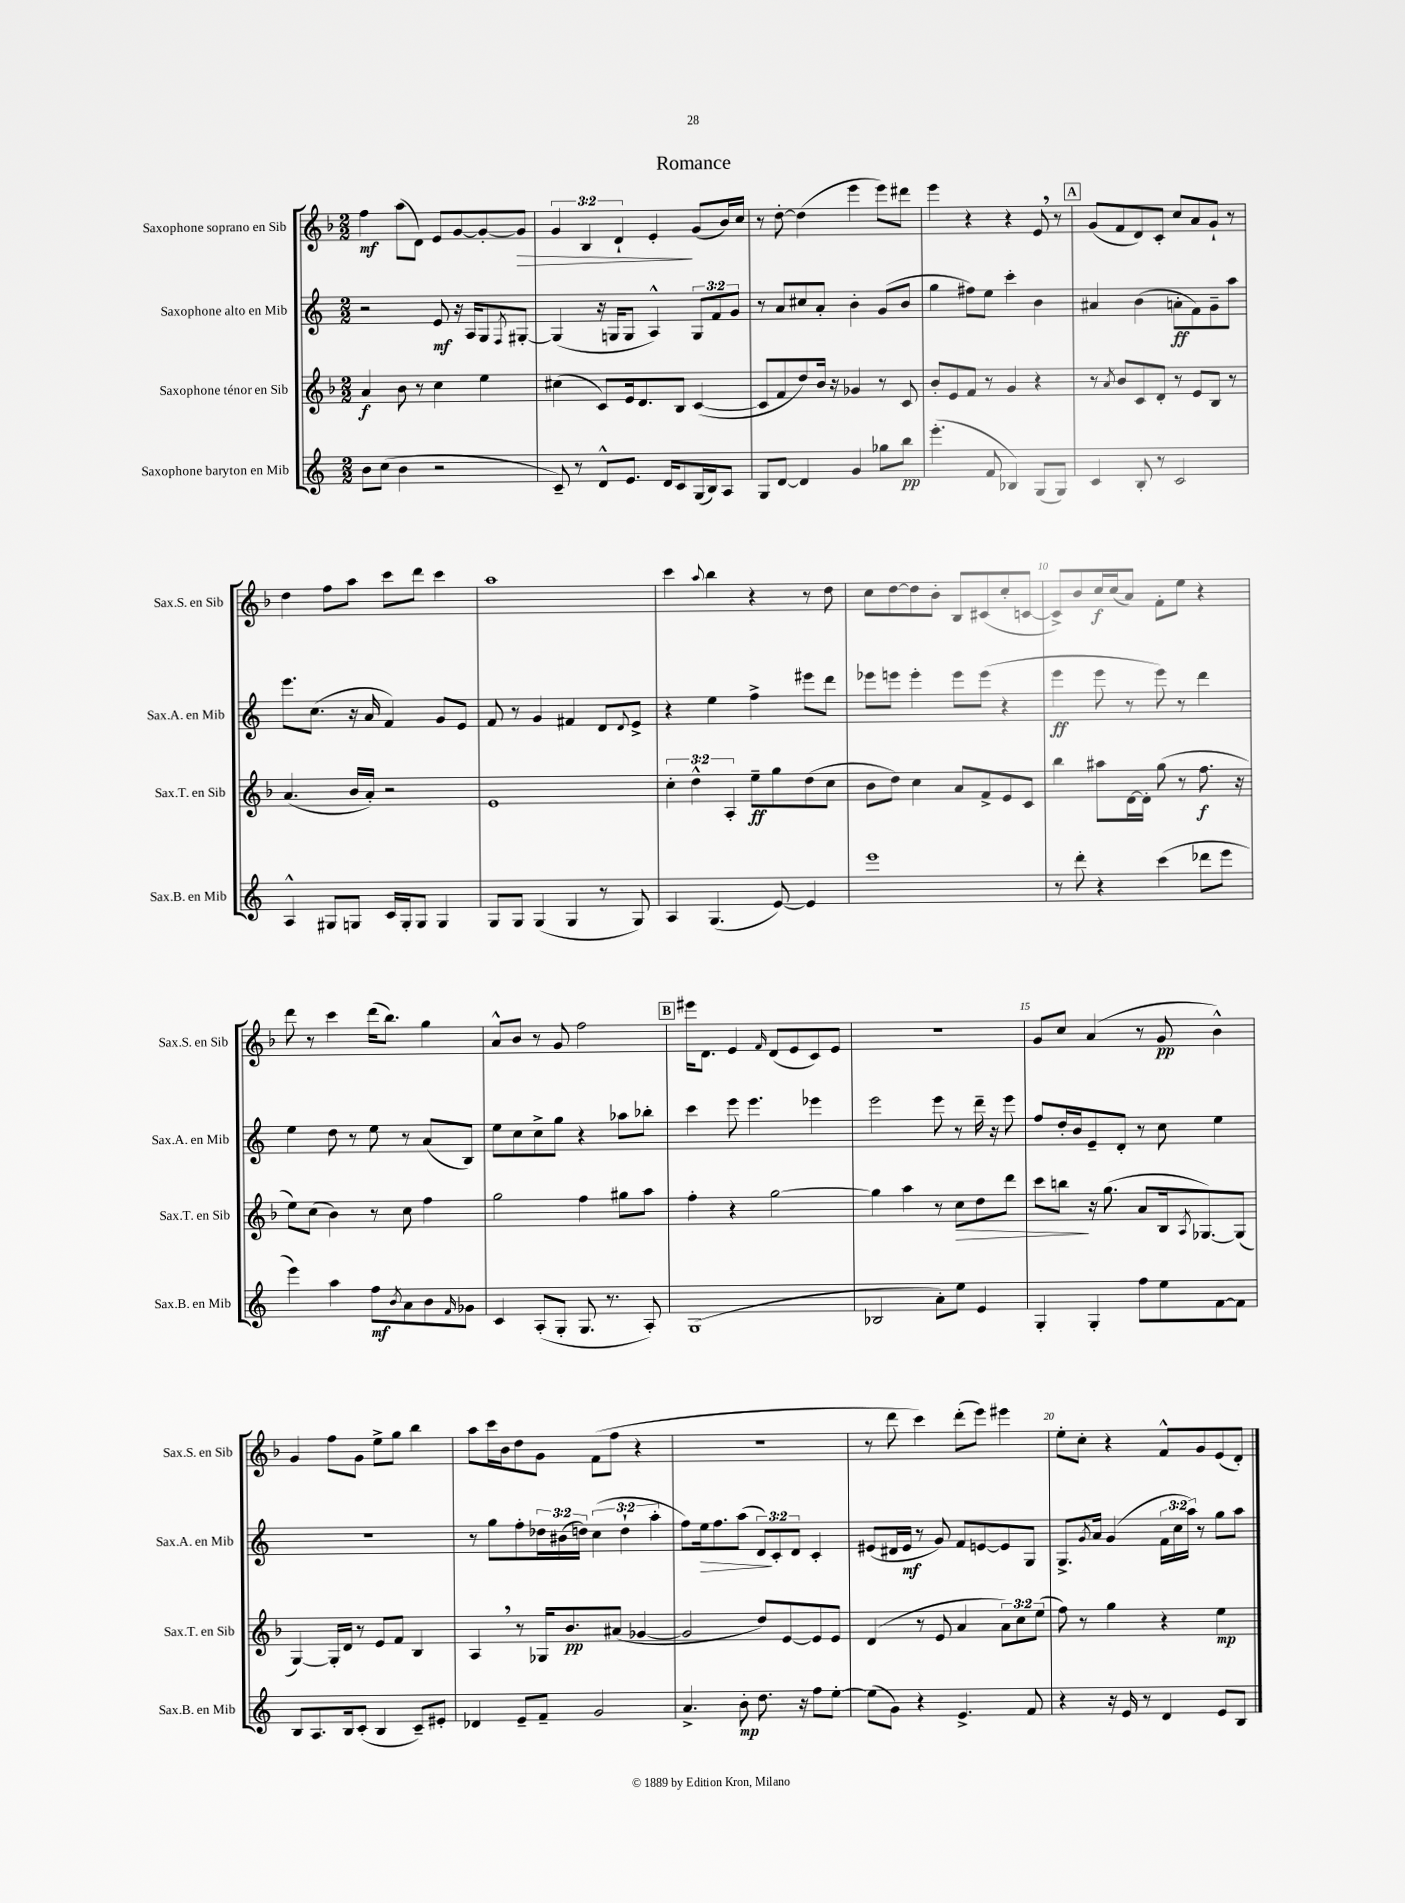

**kern	**kern	**kern	**kern
*staff4	*staff3	*staff2	*staff1
*clefG2	*clefG2	*clefG2	*clefG2
*k[]	*k[b-]	*k[]	*k[b-]
*M2/2	*M2/2	*M2/2	*M2/2
8b	4a	2r	4ff
(8cc	.	.	.
4b	8b-	.	(8aa
.	8r	.	8d)
2r	4cc	8e	8e
.	.	16r	[8g
.	.	16A	.
.	4ee	8G	8g'_
.	.	8qF	.
.	.	[8G#'	8g]
=	=	=	=
8c~)	(4cc#	(4G#]	6g
8r	.	.	.
.	.	.	6B-
8d^^	8c)	16r	.
.	.	16G	.
.	.	.	6d`
8.e	16e	8G	.
.	8.d	.	.
.	.	4A^^)	4e'
16d	.	.	.
8c	8B-	.	.
(16G	([4c	12G	(8g
16B)	.	.	.
.	.	12f	.
8A	.	.	16b-)
.	.	12g	.
.	.	.	16cc
=	=	=	=
8G	8c]	8r	8r
[8d	8f	8a	[8dd'
4d]	8dd)	8cc#	(4dd]
.	16b-	8a'	.
.	16r	.	.
4g	4g-	4b'	4eee
8gg-	8r	(8g	8eee)
8bb	8c	8b	8ddd#
=	=	=	=
(4.eee'	8b-'	4gg	4eee
.	8e	.	.
.	8f	8ff#)	4r
8f	8r	8ee	.
4B-)	4g	4ccc'	4r
(8G	4r	4b	8e
8G)	.	.	8r
=	=	=	=
4c	8r	4a#	(8g
.	8qa	.	.
.	8b-	.	8f
8B'	8c	(4b	8d)
8r	8d'	.	8c'
2c	8r	8a'	8cc
.	8e	8f)	8a
.	8B-	8g~	8g`
.	8r	8aa	8r
=	=	=	=
4A^^	(4.a	8.eee	4dd
.	.	(8.cc	.
8G#	.	.	8ff
8G	16b-	16r	8aa
.	16a')	16a	.
16c	2r	4f)	8ccc
16G'	.	.	.
8G	.	.	8ddd
4G	.	8g	4ccc
.	.	8e	.
=	=	=	=
8G	1e	8f	1aa
8G	.	8r	.
(4G	.	4g	.
4G	.	4f#	.
8r	.	8d	.
.	.	8qqd	.
8G)	.	8e^	.
=	=	=	=
4A	6cc'	4r	4ccc
.	6dd^^	.	.
.	.	.	8qqaa
(4.G	.	4ee	4bb-
.	6A'	.	.
.	8ee~	4ff^	4r
[8e)	8gg	.	.
4e]	(8dd	8eee#	8r
.	8cc	8ddd	8dd
=	=	=	=
1eee	8b-	8eee-	8cc
.	8dd)	8eee	[8dd
.	4cc	4eee'	8dd]
.	.	.	8b-'
.	8a	8eee	8B-
.	8f^	(8eee	(8c#
.	8e	4r	8cc'
.	8c	.	[8c
=	=	=	=
8r	4bb-	4eee	8c^])
8ddd'	.	.	8b-
4r	8aa#	8eee	16cc
.	.	.	(16cc
.	[16d	8r	8a)
.	16d']	.	.
(4ccc	(8gg	8eee)	8f'
.	8r	8r	8ee
8ddd-	8.ff	4ddd	4r
8eee	.	.	.
.	16r	.	.
=	=	=	=
4eee)	8ee)	4ee	8ddd
.	(8cc	.	8r
4aa	4b-)	8dd	4ccc
.	.	8r	.
8ff	8r	8ee	(16ddd
.	.	.	8.bb-)
8qb	.	.	.
8a	8cc	8r	.
8b	4ff	(8a	4gg
16qqf	.	.	.
8g-	.	8B)	.
=	=	=	=
4c	2gg	8ee	8a^^
.	.	8cc	8b-
(8A'	.	8cc^	8r
8G'	.	8gg	8g
8.G	4ff	4r	2ff
8.r	.	.	.
.	8gg#	8aa-	.
8A')	8aa	8bb-'	.
=	=	=	=
(1G	4ff'	4ccc	16eee#
.	.	.	8.d
.	4r	8eee	4e
.	.	4.eee	.
.	.	.	16qqf
.	[2gg	.	(8d
.	.	.	8e
.	.	4eee-	8c)
.	.	.	8e
=	=	=	=
2B-	4gg]	2eee	1r
.	4aa	.	.
8a')	8r	8eee	.
8ee	8cc	8r	.
4e	8dd	16ddd~	.
.	.	16r	.
.	8ddd	8eee	.
=	=	=	=
4G'	8ccc	8ff	8g
.	8bb	16dd'	8cc
.	.	16b	.
4G'	16r	8e~	(4a
.	(8.gg	.	.
.	.	8d'	.
8ff	8a	8r	8r
8ee	16B-	8cc	8g
.	8qA	.	.
.	[8.G-)	.	.
[8f	.	4ee	4b-^^)
8f]	(8G-]	.	.
=	=	=	=
8B	[4G)	1r	4g
8.A	.	.	.
.	16G']	.	8ff
16B	16d	.	.
(8c'	8r	.	8g
4B	8e	.	8ee^
.	8f	.	8gg
8c~)	4B-	.	4bb-
8e#'	.	.	.
=	=	=	=
4d-	4A	8r	8aa
.	.	8gg	16ccc
.	.	.	16b-
8e~	8r	8ff'	8dd
8f~	16G-	24dd-	8g
.	.	(24b#	.
.	8.b-	.	.
.	.	24dd)	.
2g	.	(6cc	(8f
.	(8a#	.	8ff
.	.	6dd`	.
.	[4g-	.	4r
.	.	6aa'	.
=	=	=	=
4.a^	2g-]	8ff)	1r
.	.	16ee	.
.	.	8.ff	.
8b'	.	(8aa	.
8.dd	8dd)	12d)	.
.	.	12c'	.
.	[8e	.	.
.	.	12d	.
16r	.	.	.
8ff	8e]	4c'	.
[8ee'	8e	.	.
=	=	=	=
(8ee]	(4d	(8e#	8r
8g)	.	16d#	8ddd
.	.	16e#	.
4r	8r	8r	4ccc)
.	8e	8g)	.
4.e^	4a	8f	(8ddd'
.	.	[8e	8eee)
.	12a)	8e]	4eee#
.	12cc	.	.
8f	.	8G	.
.	(12ee	.	.
=	=	=	=
4r	8ff)	8.G^	8ee'
.	8r	.	8cc'
.	.	8qg	.
.	.	16a	.
16r	4gg	(4g	4r
16e	.	.	.
8r	.	.	.
4d	4r	24f	8f^^
.	.	24cc	.
.	.	24aa)	.
.	.	8r	8g
8e	4ee	8gg	(8e
8B	.	8aa	8d')
==	==	==	==
*-	*-	*-	*-
